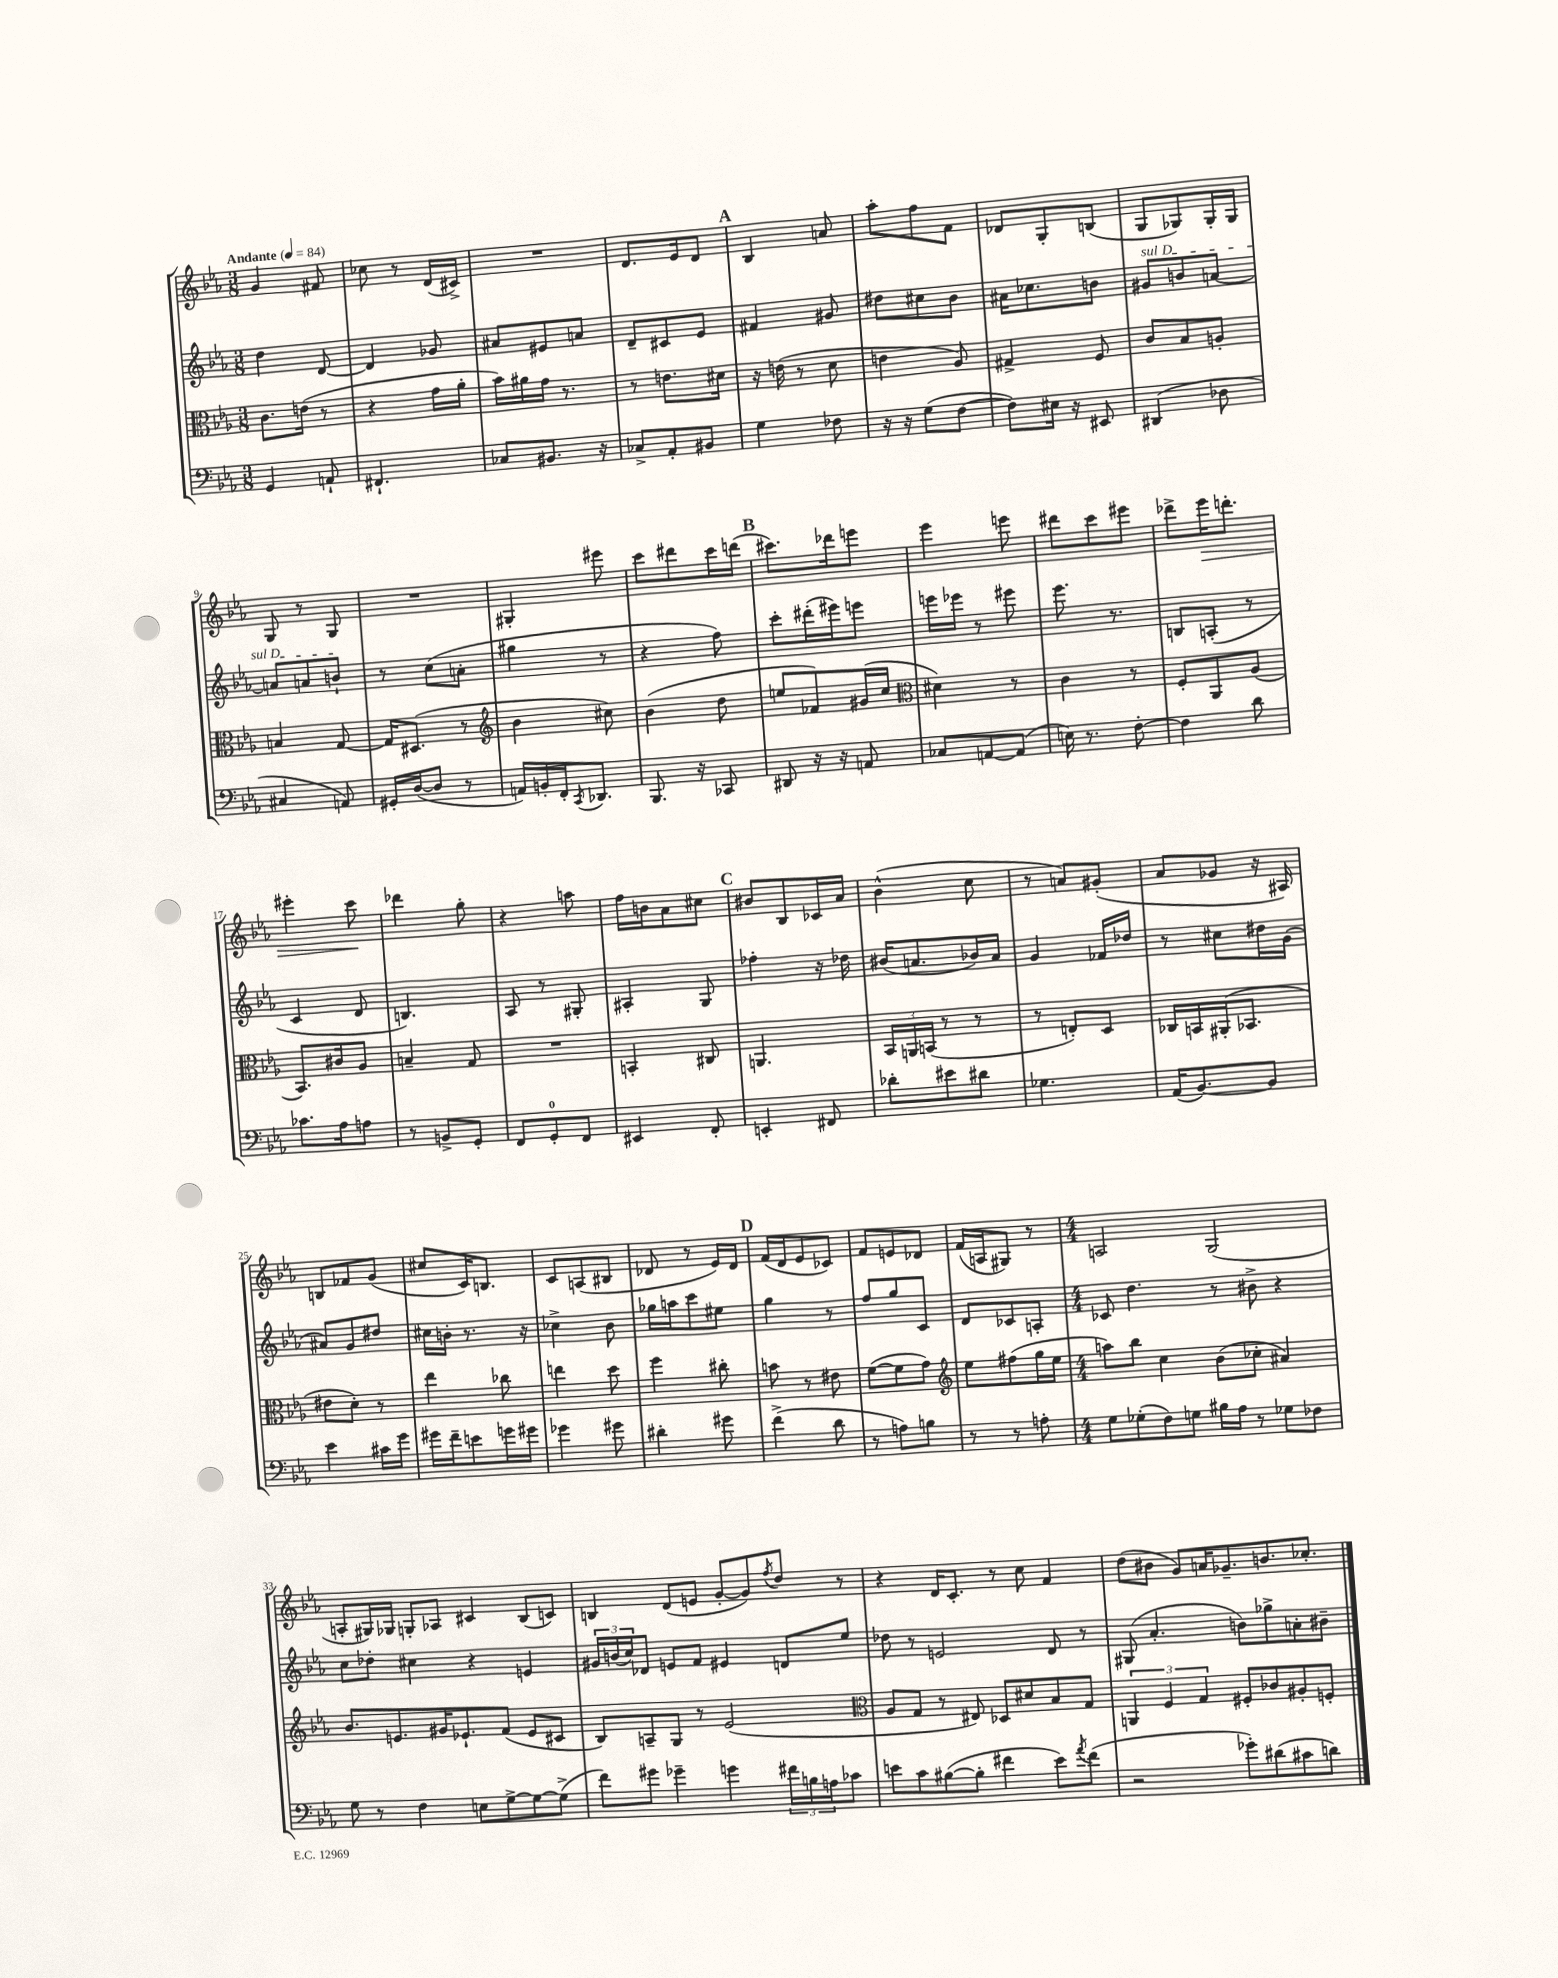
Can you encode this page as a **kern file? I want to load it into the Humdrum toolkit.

**kern	**kern	**kern	**kern	**dynam
*part4	*part3	*part2	*part1	*part1
*staff4	*staff3	*staff2	*staff1	*staff1
*clefF4	*clefC3	*clefG2	*clefG2	*
*k[b-e-a-]	*k[b-e-a-]	*k[b-e-a-]	*k[b-e-a-]	*
*M3/8	*M3/8	*M3/8	*M3/8	*
*MM84	*MM84	*MM84	*MM84	*
=1	=1	=1	=1	=1
!	!	!	!LO:TX:a:B:t=Andante	!
4GG/	8.c\L	4dd\	4g/	.
.	(16en\Jk	.	.	.
8AAn`/	8r	[8d/	8f#X/	.
=2	=2	=2	=2	=2
4.FF#X`/	4r	4d/]	8cc-X\	.
.	.	.	8r	.
.	16g\LL	8g-X/	(16d/LL	.
.	16a-'\JJ	.	16c#X^/JJ)	.
=3	=3	=3	=3	=3
8C-X/L	16b-\LL)	8a#X/L	4.r	.
.	16a#X\	.	.	.
8.BB#X/J	16g\JJ	8e#X/	.	.
.	8.r	.	.	.
.	.	8an/J	.	.
16r	.	.	.	.
=4	=4	=4	=4	=4
8C-X^/L	8r	8d~/L	8.d/L	.
8AA-'/	8.en\L	8c#X/	.	.
.	.	.	16e-/k	.
8BB#X/J	.	8e-/J	8d/J	.
.	16d#X\Jk	.	.	.
!!LO:REH:place=s1:t=A
=5	=5	=5	=5	=5
4G\	16r	4f#X/	4B-/	.
.	(16en\	.	.	.
.	8r	.	.	.
8F-X\	8d\	8g#X/	8an/	.
=6	=6	=6	=6	=6
16r	4en\	8dd#X\L	8aa-'\L	.
16r	.	.	.	.
(8G\L	.	8cc#X\	8ff\	.
[8F\J	8A-/)	8b-\J	8f\J	.
=7	=7	=7	=7	=7
8F\L])	4G#X^/	16a#X\KL	8d-X/L	.
.	.	8.cc-X\	.	.
16E#X\Jk	.	.	8G'/	.
16r	.	.	.	.
8EE#X/	8F/	8bn\J	(8Bn/J	.
=8	=8	=8	=8	=8
!	!	!LO:TX:a:i:t=sul D	!	!
(4DD#X/	8c/L	8g#X/L	8G/L	.
.	8B-/	8bn/	8G-X/)	.
8D-X\	8An'/J	[8an/J	16G-'/L	.
.	.	.	16G-/JJ	.
!!LO:LB:g=z
=9	=9	=9	=9	=9
4C#X/	4Bn/	8an/L]	8G/	.
.	.	8an/	8r	.
8AAn/)	[8G/	8bn`/J	8G/	.
=10	=10	=10	=10	=10
16GG#X'/LL	16G/KL]	8r	4.r	.
([16D/J	(8.D#X/J	.	.	.
8D/J]	.	(8cc\L	.	.
8r	8r	8an'\J	.	.
=11	=11	=11	=11	=11
*	*clefG2	*	*	*
16AAn/LL)	4b-\	4gg#X\	4G#X'/	.
16BBn'/	.	.	.	.
16FF'/J	.	.	.	.
8qCC/	.	.	.	.
8.DD-X/J	.	.	.	.
.	8cc#X\)	8r	8eee#X\	.
=12	=12	=12	=12	=12
8.BBB-/	(4b-\	4r	8ccc\L	.
.	.	.	8ddd#X\	.
16r	.	.	.	.
8CC-X/	8dd\	8ff\)	16ccc\L	.
.	.	.	(16dddn\JJ	.
!!LO:REH:place=s1:t=B
=13	=13	=13	=13	=13
8DD#X/	8een/L	8ccc'\L	8.ccc#X\L)	.
16r	8f-X/)	(16ddd#X'\L	.	.
16r	.	16eee#X\J)	16ddd-X\k	.
8AAn/	(16g#X/L	8eeen\J	8eeen\J	.
.	16cc/JJ	.	.	.
=14	=14	=14	=14	=14
*	*clefC3	*	*	*
8C-X/L	4d#X\)	16eeen\LL	4eee-\	.
.	.	16eee-X\JJ	.	.
[8AAn/	.	8r	.	.
(8AA/J]	8r	8eee#X\	8eeen\	.
=15	=15	=15	=15	=15
16En\)	4c\	8.eee-\	8ddd#X\L	.
8.r	.	.	.	.
.	.	.	8ccc\	.
.	.	8.r	.	.
[8F'\	8r	.	8eee#X\J	.
=16	=16	=16	=16	=16
4F\]	8F'/L	8Bn/L	8ddd-X^\L	.
!	!	!	!	!LO:HP:b
.	8AA-/	(8An'/J	16eee-\K	>
.	.	.	8.dddn'\J	.
8d\	(8A-/J	8r	.	.
!!LO:LB:g=z
=17	=17	=17	=17	=17
8.c-X\L	8.BB-/L)	4c/	4eee#X'\	.
16A-\k	16c#X/k	.	.	.
8An\J	8A-/J	8d/	8ccc\	.
.	.	.	.	]
=18	=18	=18	=18	=18
8r	4Bn~/	4.Bn/)	4ddd-X\	.
8BBn^/L	.	.	.	.
8GG'/J	8G/	.	8gg'\	.
=19	=19	=19	=19	=19
8FF/L	4.r	8A-/	4r	.
8GG'/	.	8r	.	.
8FF/J	.	8G#X'/	8aan\	.
=20	=20	=20	=20	=20
4EE#X/	4BBn'/	4A#X'/	16ff\LL	.
.	.	.	16bn\J	.
.	.	.	8a-\	.
8FF'/	8C#X/	8G/	8cc#X\J	.
!!LO:REH:place=s1:t=C
=21	=21	=21	=21	=21
4EEn'/	4.AAn/	4ff-X'\	8b#X/L	.
.	.	.	8B-/	.
8FF#X/	.	16r	16c-X/L	.
.	.	16dd-X\	16a-/JJ	.
=22	=22	=22	=22	=22
8d-X'\L	24BB-/LL	(16b#X/KL	(4b-^^\	.
.	24AAn/	.	.	.
.	.	8.an/	.	.
.	(24BBn/JJ	.	.	.
8e#X\	8r	.	.	.
8d#X\J	8r	16b-X/L)	8cc\	.
.	.	16a/JJ	.	.
=23	=23	=23	=23	=23
4.G-X\	8r	4g/	8r	.
.	8En'/L)	.	8an/L)	.
.	8D/J	16f-X/LL	(8g#X'/J	.
.	.	16dd-X/JJ	.	.
=24	=24	=24	=24	=24
(16AA-/KL	16C-X/LL	8r	8a-/L	.
[8.BB-/)	16BBn/	.	.	.
.	(16AA#X'/J	8cc#X\L	8g-X/J	.
.	8.BB-X/J	.	.	.
8BB-/J]	.	16dd#X\L	16r	.
.	.	(16g\JJ	16A#X/)	.
!!LO:LB:g=z
=25	=25	=25	=25	=25
4e-\	8e#X\L	8a#X/L)	8Bn/L	.
.	8d'\J)	8g/	8f-X/	.
16c#X\LL	8r	8dd#X/J	(8g/J	.
16g\JJ	.	.	.	.
=26	=26	=26	=26	=26
16g#X\LL	4ee-\	16cc#X\LL	8cc#X/L	.
16f~\J	.	16bn'\JJ	.	.
8en\	.	8.r	16c/K)	.
.	.	.	8.Bn/J	.
16gn\L	8cc-X\	.	.	.
16g#X\JJ	.	16r	.	.
=27	=27	=27	=27	=27
4g-X\	4een\	4cc-X^\	8c/L	.
.	.	.	(8An/	.
8g#X\	8dd\	8b-\	8B#X/J	.
=28	=28	=28	=28	=28
4d#X'\	4ff\	16gg-X\LL	8d-X/	.
.	.	16aan\J	.	.
.	.	8ccc\	8r	.
8g#X\	8cc#X'\	8ee#X\J	16e-/LL)	.
.	.	.	16d-/JJ	.
!!LO:REH:place=s1:t=D
=29	=29	=29	=29	=29
(4f^\	8bn\	4gg\	(16f/LL	.
.	.	.	16d/J	.
.	8r	.	8e-/	.
8d\	8e#X\	8r	8c-X/J)	.
=30	=30	=30	=30	=30
8r	([8f\L	8ff/L	8f/L	.
8An\L)	8f\]	8gg/	8en/	.
8Bn\J	8g\J)	8c/J	8d-X/J	.
=31	=31	=31	=31	=31
*	*clefG2	*	*	*
8r	8ee-\L	8d/L	(16f/LL	.
.	.	.	16An/J	.
8r	(8ff#X\	8c-X/	8G#X/J)	.
8An'\	16gg\L	8An'/J	8r	.
.	16ee-\JJ	.	.	.
=32	=32	=32	=32	=32
*M4/4	*M4/4	*M4/4	*M4/4	*
8G\L	8aan\L)	8c-X/	2An/	.
(8G-X'\	8bb-\J	4.dd\	.	.
8F\)	4cc\	.	.	.
8Gn\J	.	.	.	.
16B#X\LL	(8b-\L	8r	(2G/	.
16A-\JJ	.	.	.	.
8r	8cc-X'\J	8b#X^\	.	.
8G-X\L	4a#X/)	4r	.	.
8F-X\J	.	.	.	.
!!LO:LB:g=z
=33	=33	=33	=33	=33
8G\	8.b-/L	8cc\L	8An'/L	.
8r	.	8dd-X'\J	16G#X/L)	.
.	8.en/	.	16G-X/JJ	.
4F\	.	4cc#X\	8Gn'/L	.
.	16g#X/K	.	8A-X/J	.
.	8.e-X`/	.	.	.
8En\L	.	4r	4c#X/	.
[8G^\	(8f/J	.	.	.
8G\_	8e-/L	4en/	(8B-/L	.
(8G^\J]	8c#X/J	.	8cn/J)	.
=34	=34	=34	=34	=34
8f\L)	8B-/L)	24g#X/LL	4Bn/	.
.	.	(24bn/	.	.
.	.	24cc/J)	.	.
8g#X\J	8An~/	8d-X/J	.	.
4g-X~\	8G/J	8en/L	(8d/L	.
.	8r	8f/J	8en/J	.
4gn\	(2e-/	4e#X/	[8g'/L	.
.	.	.	8g/])	.
.	.	.	8qff/	.
24f#X\LL	.	8dn/L	8dd/J	.
24Bn\	.	.	.	.
24An\J	.	.	.	.
8c-X\J	.	8ee-/J	8r	.
=35	=35	=35	=35	=35
*	*clefC3	*	*	*
8en\L	8A-/L	8dd-X\	4r	.
8c\	8G/J	8r	.	.
([8B#X\	8r	2en/	16d/KL	.
.	.	.	8.c'/J	.
8B#'\J]	8E#X/)	.	.	.
4f#X\	8D-X/L	.	8r	.
.	8d#X/	.	8cc\	.
8e\L)	8B-/	8d/	4f/	.
8qa-/	.	.	.	.
(8f#\J	8G/J	8r	.	.
=36	=36	=36	=36	=36
2r	6AAn/	(8G#X/	(8dd\L	.
.	.	4.a-'/	8b#X\J	.
.	6F/	.	.	.
.	.	.	8g/L)	.
.	6G/	.	.	.
.	.	.	16an/K	.
.	.	.	8.g-X~/	.
8g-X'\L)	8F#X'/L	8bn\L)	.	.
(8d#X\	8c-X/	8gg-X^\	8.bn/	.
8c#X\	8A#X'/	8an'\	.	.
.	.	.	8.cc-X'/J	.
8dn\J)	8Fn'/J	8b#X~\J	.	.
==	==	==	==	==
*-	*-	*-	*-	*-
